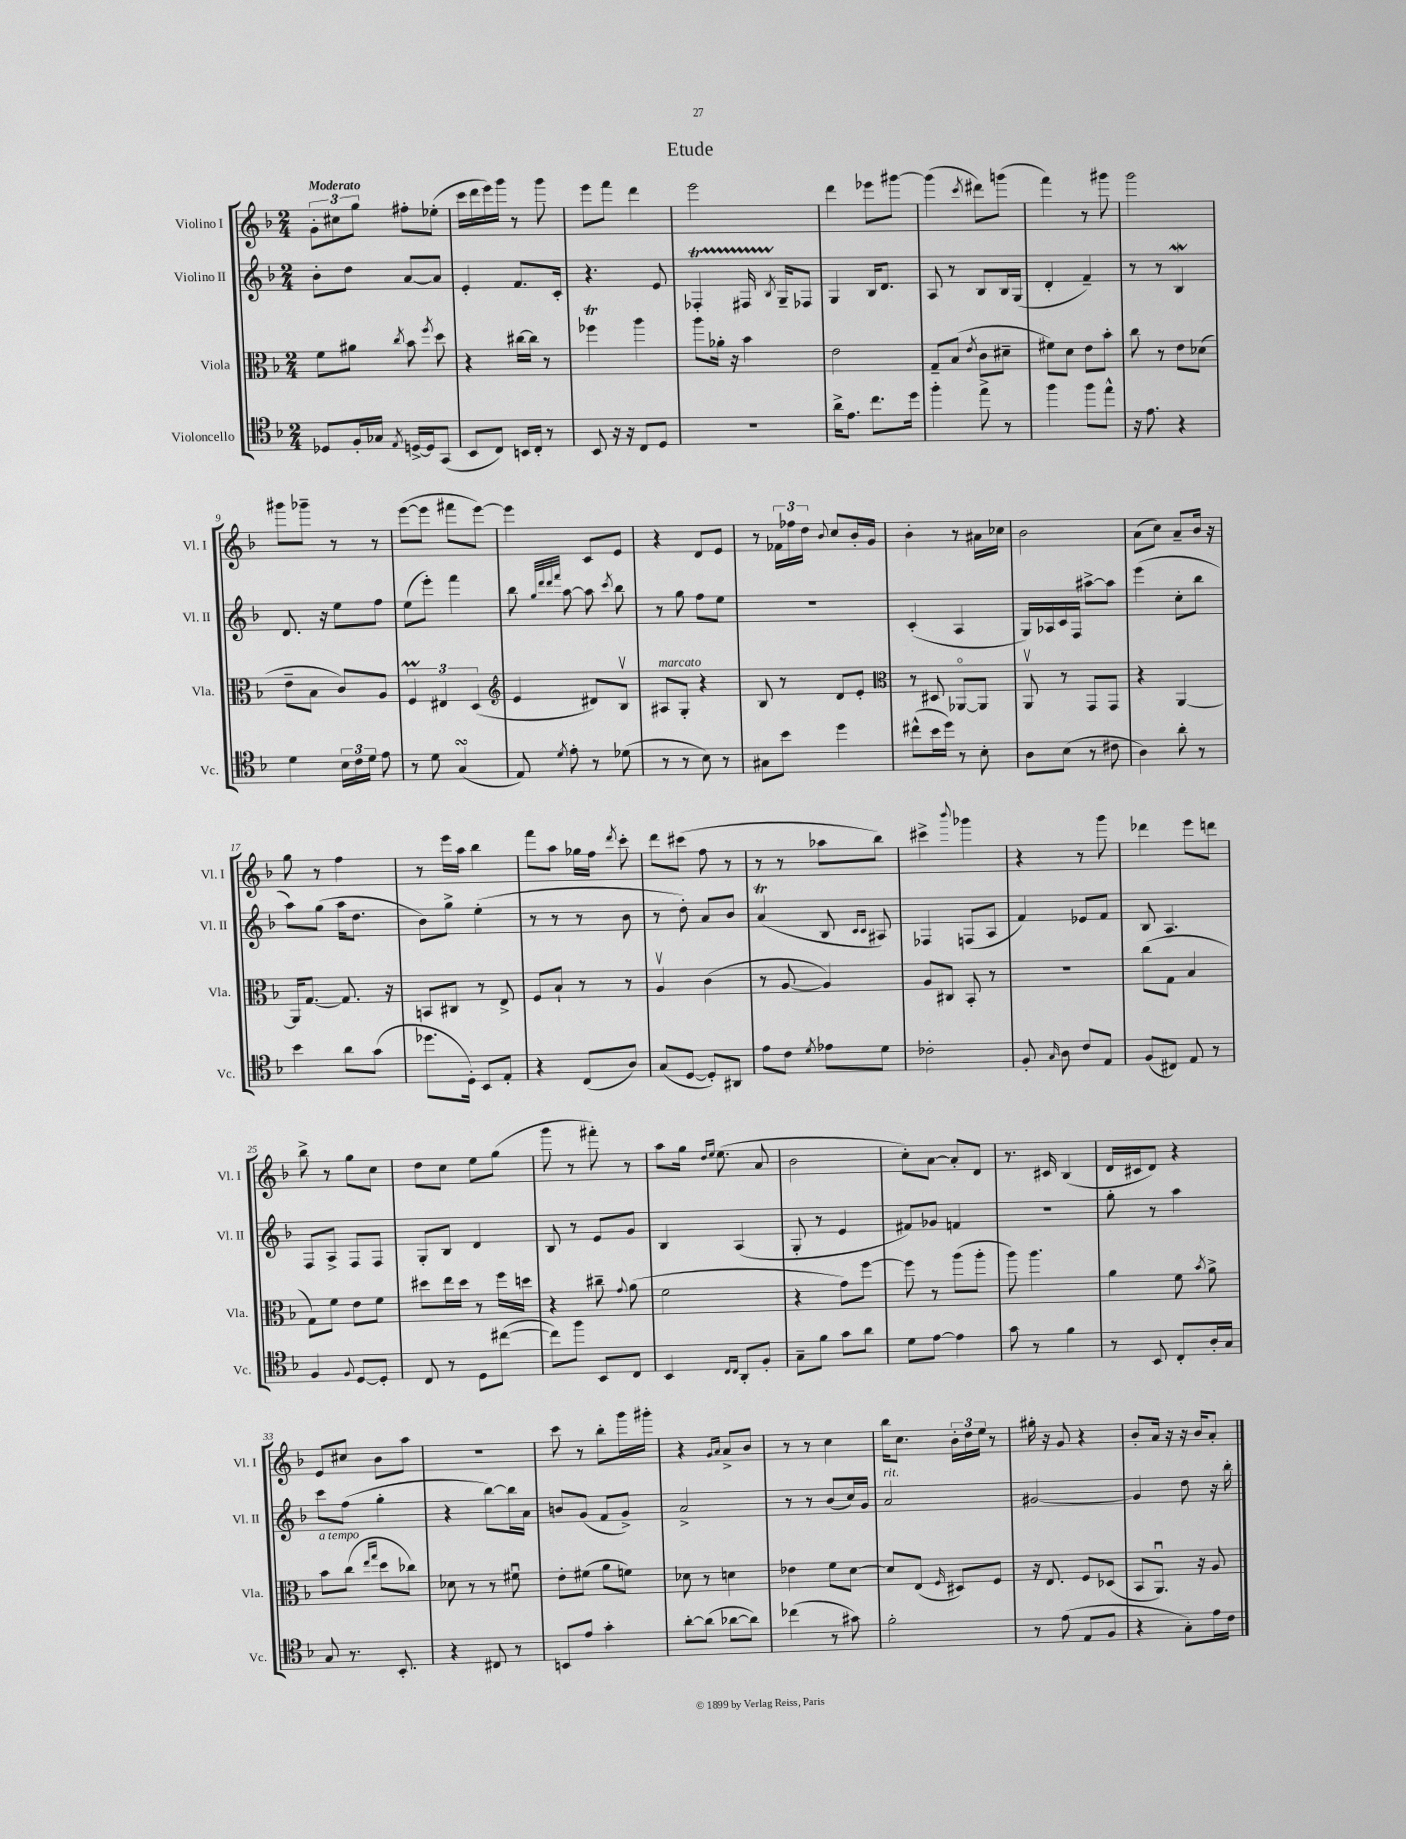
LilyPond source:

\header { title = "Etude" }
<<
\new StaffGroup <<
\new Staff = "s0" \with { instrumentName = "Violino I" shortInstrumentName = "Vl. I" } {
    \clef treble \key f \major \numericTimeSignature \time 2/4 \tempo "Moderato"
    \autoBeamOff \tuplet 3/2 { g'8[-. cis''8 g''8] } fis''8[-. ees''8]-.( |
    c'''16[ d'''16 e'''16) g'''16] r8 g'''8 |
    e'''8[ f'''8] d'''4 |
    e'''2 |
    d'''4 ees'''8[ gis'''8]~ |
    gis'''4( \acciaccatura { c'''8 } dis'''8[) g'''8]( |
    f'''4) r8 gis'''8 |
    g'''2 |
    gis'''8[ ges'''8]-- r8 r8 |
    e'''8[~( e'''8] fis'''8[ e'''8]~) |
    e'''4 c'8[ e'8] |
    r4 d'8[ e'8] |
    r8 \tuplet 3/2 { fes'16[ fes''16 d''16] } \appoggiatura { bes'8 } c''8[ bes'16-. g'16] |
    bes'4-. r8 ais'16[ ces''16] |
    bes'2 |
    a'8[( c''8]) a'8[-- bes'16] r16 |
    g''8 r8 f''4 |
    r8 e'''16[ a''16] bes''4 |
    f'''8[ a''8] ges''16[ f''16] \acciaccatura { d'''8 } c'''8-. |
    d'''8[ cis'''8]( f''8 r8 |
    r8 r8 aes''8[ bes''8]) |
    cis'''4-> \appoggiatura { bes'''8 } ges'''4 |
    r4 r8 g'''8 |
    des'''4 e'''8[ d'''8] |
    bes''8-> r8 g''8[ c''8] |
    d''8[ c''8] e''8[ g''8]( |
    g'''8 r8 fis'''8-.) r8 |
    a''8[ g''16] \grace { d''16[ e''16] } e''8.( a'8 |
    bes'2 |
    c''8[-.) a'8]~ a'8[-. d'8] |
    r8. cis'16 bes4( |
    d'16[ cis'16 d'8]) r4 |
    e'8[ cis''8] bes'8[ a''8] |
    R2 |
    c'''8 r8 bes''8[-. g'''16 gis'''16]-. |
    r4 \grace { g'16[ a'16] } a'8[-> bes'8] |
    r8 r8 c''4 |
    bes''16[ c''8.] \tuplet 3/2 { bes'16[-. d''16 e''16] } r8 |
    gis''16-. r16 g'8 r4 |
    bes'8[-. a'16] r16 r16 bes'16[ a'8]-. \bar "|." |
}
\new Staff = "s1" \with { instrumentName = "Violino II" shortInstrumentName = "Vl. II" } {
    \clef treble \key f \major \numericTimeSignature \time 2/4
    \autoBeamOff bes'8[-. d''8] a'8[~ a'8] |
    e'4-. f'8.[ c'16]-. |
    r4. e'8 |
    fes4-.\startTrillSpan fis16 \acciaccatura { bes8 } g16[--\stopTrillSpan fes8] |
    g4 bes16[ d'8.] |
    a8 r8 bes8[ bes16 g16]( |
    d'4-. f'4--) |
    r8 r8 bes4\mordent |
    d'8. r16 e''8[ f''8] |
    e''8[( e'''8]-.) f'''4 |
    bes''8 \grace { g''32[ d'''32 d'''32 f'''32] } a''8~ a''8 \acciaccatura { c'''8 } bes''8 |
    r8 g''8 f''8[ e''8] |
    R2 |
    c'4-.( a4 |
    g16[) aes16 c'16 f16] ais''8[~-> ais''8] |
    e'''4( c''8[-. bes''8] |
    a''8[) g''8]( a''16[ d''8.] |
    bes'8[) g''8]-> e''4-.( |
    r8 r8 r8 bes'8 |
    r8 d''8-.) a'8[ bes'8] |
    a'4\trill( bes8 \grace { c'16[ c'16] } ais8) |
    fes4 f8[( a8] |
    f'4) ees'8[ f'8] |
    bes8 a4. |
    f8[ a8]-> f8[ f8] |
    g8[-. bes8] d'4 |
    bes8 r8 e'8[ g'8] |
    bes4 a4( |
    g8-. r8 e'4 |
    fis'8[) ges'8] f'4 |
    r2 |
    g''8-. r8 a''4 |
    c'''8[ f''8]( g''4-. |
    r4 bes''8[~) bes''16 a'16] |
    b'8[ g'8]( f'8[ g'8]->) |
    a'2-> |
    r8 r8 bes'8[( c''16) g'16] |
    a'2^\markup { \italic "rit." } |
    gis'2~ |
    gis'4 d''8 r16 bes''16-. \bar "|." |
}
\new Staff = "s2" \with { instrumentName = "Viola" shortInstrumentName = "Vla." } {
    \clef alto \key f \major \numericTimeSignature \time 2/4
    \autoBeamOff f'8[ ais'8] \acciaccatura { c''8 } bes'8 \acciaccatura { f''8 } d''8 |
    r4 cis''16[~ cis''16] r8 |
    fes''4\trill a''4 |
    a''8[ aes'16]-. r16 bes'4 |
    e'2 |
    g8[-- bes8]( \acciaccatura { e'8 } c'8[ dis'8]-- |
    fis'8[) d'8] e'8[ bes'8]-. |
    c''8 r8 e'8[ des'8]( |
    e'8[-- bes8] c'8[) a8] |
    \tuplet 3/2 { f4\prall eis4 d4( } |
    \clef treble e'4 dis'8[) bes8]\upbow |
    ais8[^\markup { \italic "marcato" } g8]-. r4 |
    bes8 r8 d'8[ e'8]-. |
    \clef alto r8 dis8 aes,8[~\flageolet aes,8] |
    a,8\upbow r8 g,8[ g,8] |
    r4 a,4~ |
    a,16[ g8.]~ g8. r16 |
    b,8[ cis8] r8 e8-> |
    f8[ bes8]-! r8 r8 |
    a4\upbow c'4( |
    r8 a8~ a4) |
    a8[ cis8] bes,8-. r8 |
    r2 |
    c''8[( g8] bes4 |
    g8[) f'8] e'8[ f'8] |
    dis''8[ e''16 dis''16] r8 f''16[ d''16] |
    r4 cis''8-- \appoggiatura { g'8 } a'8( |
    f'2 |
    r4 g'8[) f''8]~ |
    f''8 r8 a''8[( a''8]-. |
    a''8) a''4. |
    a'4 f'8 \acciaccatura { bes'8 } a'8-> |
    bes'8[^\markup { \italic "a tempo" } c''8]( \grace { e''16[ g''16] } d''8[ ces''8]) |
    des'8 r8 r8 fis'8\downbow |
    e'8[-. fis'8]( a'8[ f'8]) |
    des'8 r8 d'4 |
    ees'4 f'8[ d'8]~ |
    d'8[ e8]( \grace { f16 } dis8[) f8] |
    r16 e8. f8[ des8]( |
    bes,8[ a,8.]\downbow) r16 a8 \bar "|." |
}
\new Staff = "s3" \with { instrumentName = "Violoncello" shortInstrumentName = "Vc." } {
    \clef tenor \key f \major \numericTimeSignature \time 2/4
    \autoBeamOff des8[ f16-. ges16] \acciaccatura { e8 } d16[~-> d16 g,8]( |
    bes,8[ c8]) b,16[ c16]-. r8 |
    bes,8 r16 r16 c8[ d8] |
    R2 |
    a'16[-> e'8.] c''8.[ d''16] |
    f''4-. e''8-> r8 |
    f''4 f''8[ e''8]-^ |
    r16 e'8. r4 |
    d'4 \tuplet 3/2 { bes16[ c'16 d'16] } e'8 |
    r8 d'8 g4\turn( |
    e8) \acciaccatura { d'8 } e'8-. r8 des'8( |
    r8 r8 bes8) r8 |
    gis8[ bes'8] d''4 |
    cis''8[-^( bes'16 d''16]) r8 bes8-. |
    a8[ bes8]( r8 cis'8 |
    a4) a'8-. r8 |
    bes'4 a'8[ g'8]( |
    des''8.[ d16]-.) bes,8[ e8]-. |
    r4 c8[( a8]) |
    g8[( d8]~ d8[-.) ais,8] |
    e'8[ c'8] \acciaccatura { d'8 } ees'8[ d'8] |
    ces'2-. |
    f8-. \grace { g16 } a8 c'8[ e8] |
    f8[( cis8]) e8 r8 |
    f4 \appoggiatura { f8 } d8[~ d8]-. |
    c8 r8 d8[ cis''8]~( |
    cis''8[) f''8] bes,8[ c8] |
    bes,4 \grace { c16[ c16] } a,8[-. f8]-. |
    g8[-- f'8] g'8[ a'8] |
    d'8[ e'8]~ e'4 |
    g'8 r8 f'4 |
    r8 bes,8 c8[-. a16-. g16] |
    g8 r8. bes,8.-. |
    r4 cis8 r8 |
    b,8[ e'8] g'4-. |
    a'8[~-. a'8]( aes'8[~ aes'8]) |
    ces''4( r8 gis'8) |
    f'2-. |
    r8 e'8( e8[ f8] |
    r4 g8[-.) e'16 c'16] \bar "|." |
}
>>
>>
